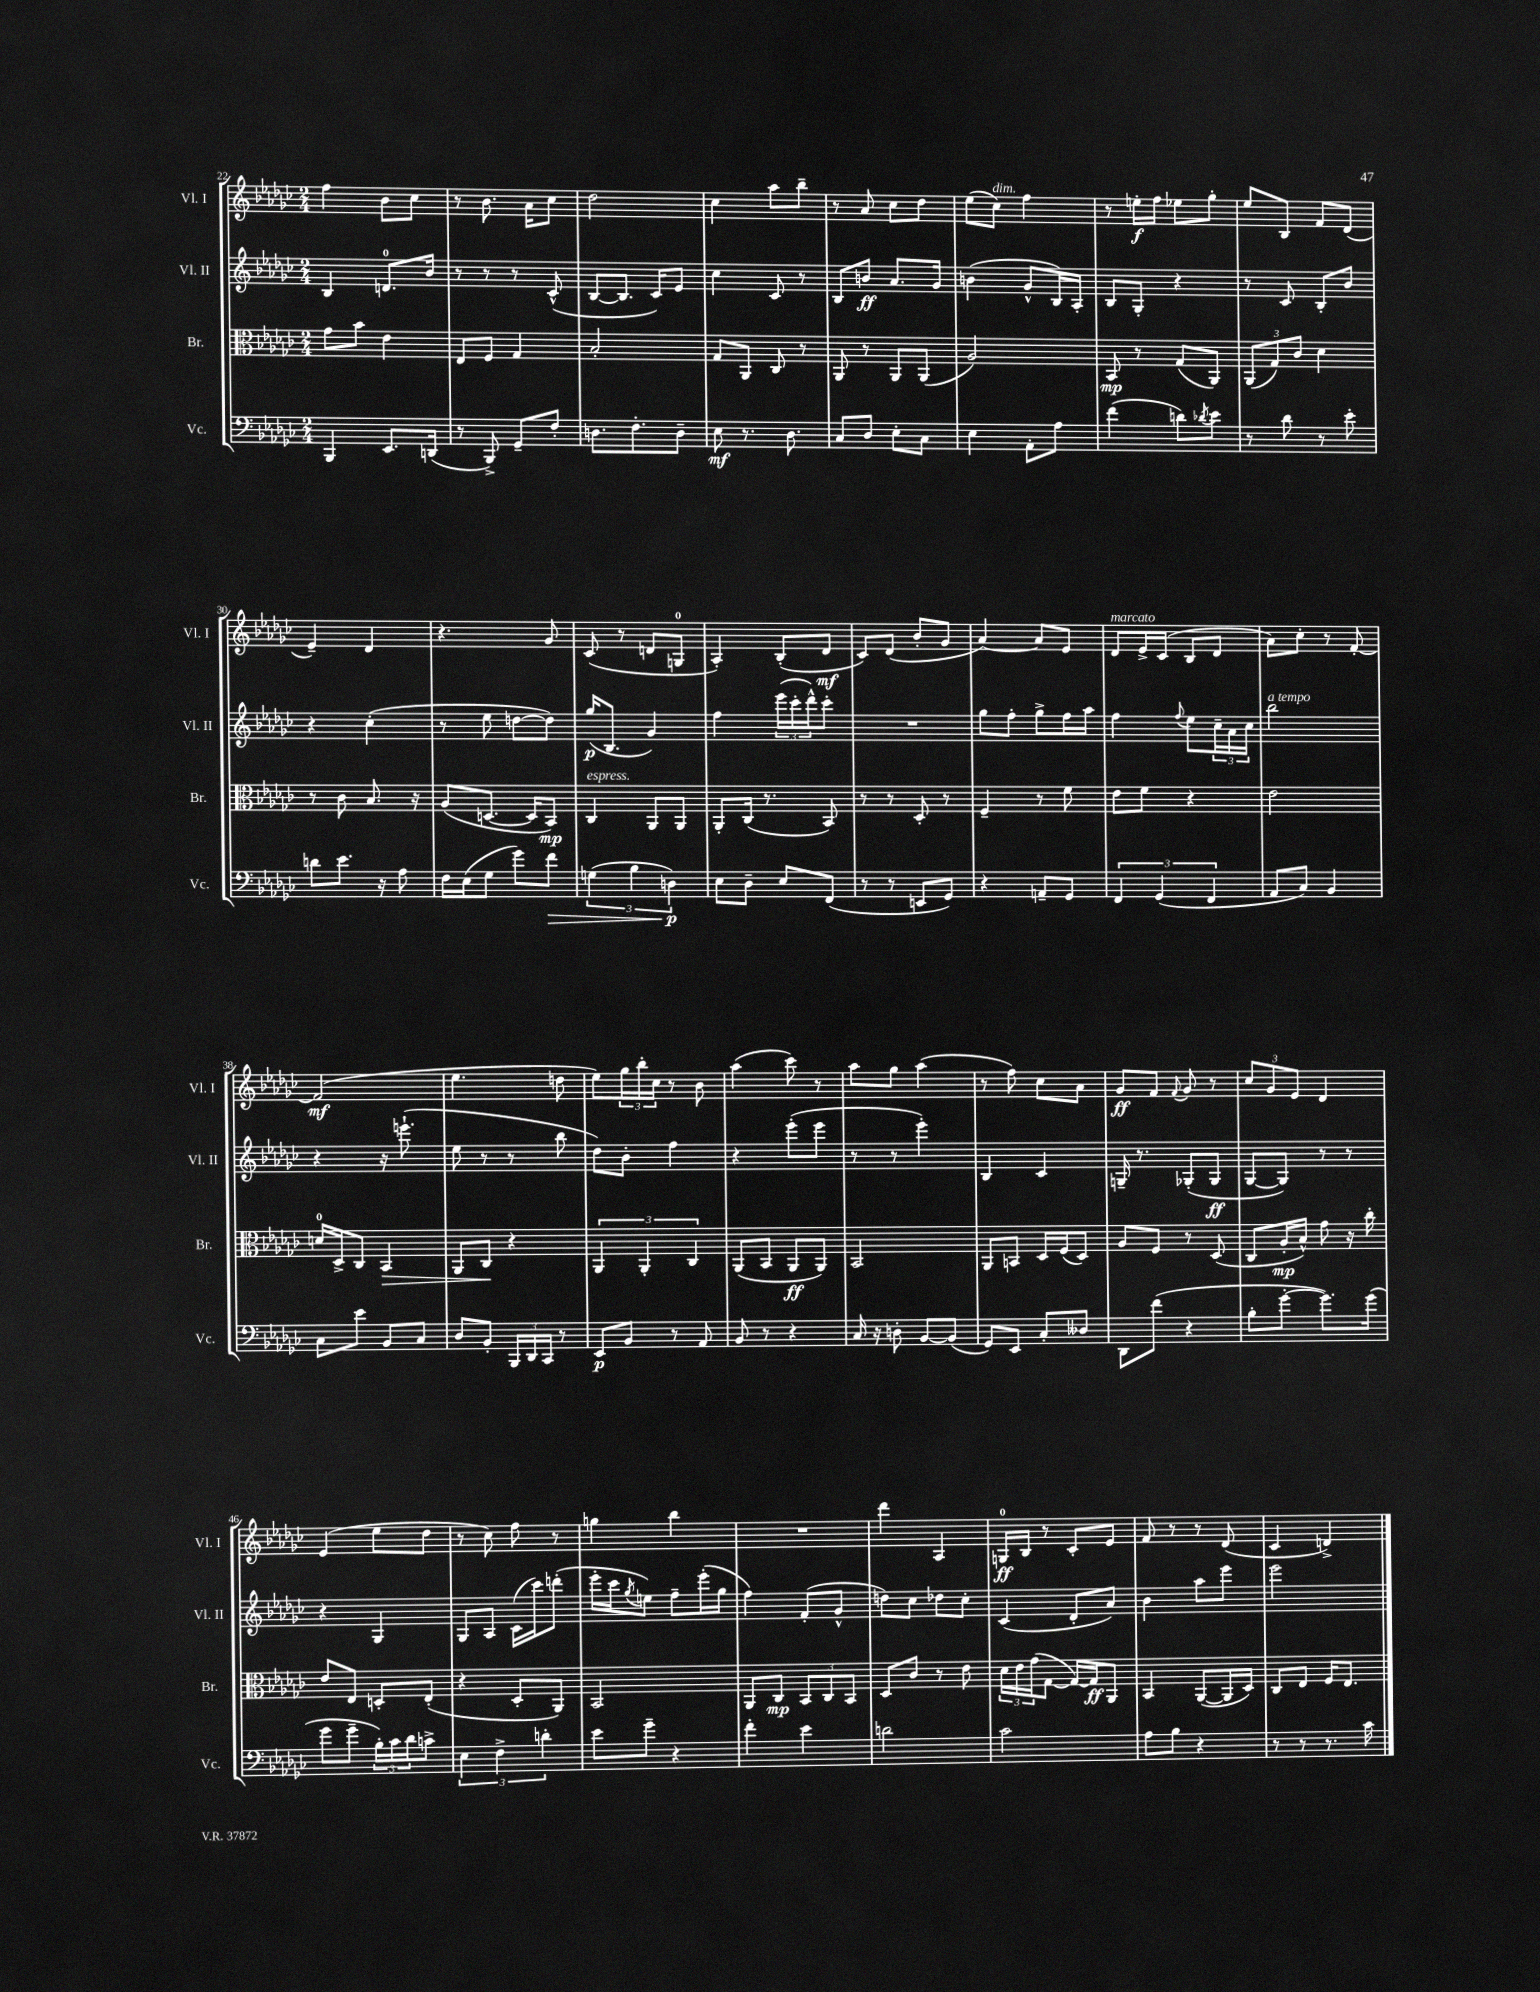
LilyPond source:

<<
\new StaffGroup <<
\new Staff = "s0" \with { instrumentName = "Vl. I" shortInstrumentName = "Vl. I" } {
    \clef treble \key ges \major \numericTimeSignature \time 2/4
    f''4 bes'8 ces''8 |
    r8 bes'8. aes'16 ces''8 |
    des''2 |
    ces''4 aes''8 bes''8-- |
    r8 aes'8 ces''8 des''8 |
    ees''8( ces''8^\markup { \italic "dim." }) f''4 |
    r8 e''16-.\f f''16 ees''8 ges''8-. |
    ees''8 bes8 f'8 des'8( |
    ees'4--) des'4 |
    r4. ges'8 |
    ces'8( r8 d'8 g8-0 |
    aes4-.) bes8-.( des'8\mf |
    ces'8) des'8( bes'8-. ges'8 |
    aes'4~) aes'8 ees'8 |
    des'8^\markup { \italic "marcato" } ees'16-> ces'16( bes8 des'8 |
    aes'8) ces''8-. r8 f'8~-. |
    f'2\mf( |
    ees''4. d''8 |
    ees''8) \tuplet 3/2 { ges''16 bes''16-. ces''16 } r8 bes'8 |
    aes''4( ces'''8) r8 |
    aes''8 ges''8 aes''4( |
    r8 f''8) ces''8 aes'8 |
    ges'8\ff f'8 \appoggiatura { f'8 } ges'8 r8 |
    \tuplet 3/2 { ces''8 ges'8 ees'8 } des'4 |
    ees'4( ees''8 des''8 |
    r8 ces''8) f''8 r8 |
    g''4 bes''4 |
    R2 |
    des'''4 aes4 |
    g16-0\ff bes16 r8 ces'8-. ees'8 |
    f'8 r8 r8 des'8( |
    ces'4 d'4->) \bar "|." |
}
\new Staff = "s1" \with { instrumentName = "Vl. II" shortInstrumentName = "Vl. II" } {
    \clef treble \key ges \major \numericTimeSignature \time 2/4
    bes4 d'8.-0 bes'16 |
    r8 r8 r8 ces'8-^( |
    bes8~ bes8. ces'16) ees'8 |
    ces''4 ces'8 r8 |
    bes8 b'8\ff aes'8. ges'16 |
    b'4( ges'8-^ bes16) aes16-. |
    bes8 ges8-. r4 |
    r8 ces'8 bes8-. bes'8 |
    r4 ces''4-.( |
    r8 ees''8 d''8~ d''8) |
    ges''16\p( bes8. ges'4) |
    f''4 \tuplet 3/2 { ees'''16( ces'''16-. des'''16-^) } ces'''8-. |
    R2 |
    ges''8 f''8-. ges''8-> f''16 aes''16 |
    f''4 \appoggiatura { f''8 } ees''8 \tuplet 3/2 { ces''16-- aes'16 ces''16 } |
    bes''2^\markup { \italic "a tempo" } |
    r4 r16 e'''8.-!( |
    ees''8 r8 r8 bes''8 |
    des''8) bes'8-. f''4 |
    r4 ees'''8-.( ees'''8 |
    r8 r8 ees'''4-.) |
    bes4 ces'4 |
    g16-- r8. ges8-.( ges8\ff |
    ges8~ ges8) r8 r8 |
    r4 ges4 |
    ges8 aes8 ces'16( ces'''16) d'''8-.( |
    ees'''16-. ces'''16 \acciaccatura { ges''8 } e''8) f''8-- ees'''16-.( ges''16 |
    f''4) f'8-.( ges'8-^ |
    d''8) ces''8 des''8 ces''8-. |
    ces'4( des'8-. aes'8) |
    bes'4 aes''8 ees'''8 |
    ees'''2 \bar "|." |
}
\new Staff = "s2" \with { instrumentName = "Br." shortInstrumentName = "Br." } {
    \clef alto \key ges \major \numericTimeSignature \time 2/4
    ges'8 bes'8 ees'4 |
    ees8 f8 ges4 |
    bes2-. |
    ges8 aes,8 ces8 r8 |
    aes,8 r8 aes,8 aes,8( |
    aes2) |
    bes,8\mp r8 ges8( aes,8) |
    \tuplet 3/2 { aes,8( ges8) ces'8 } des'4 |
    r8 ces'8 bes8. r16 |
    aes8( d8.~ d16 bes,8\mp) |
    ces4^\markup { \italic "espress." } aes,8 aes,8 |
    aes,8-. ces16( r8. bes,8) |
    r8 r8 des8-. r8 |
    f4-- r8 f'8 |
    ees'8 f'8 r4 |
    ees'2 |
    d'16-0 des16-> ces8 bes,4\> |
    aes,8 ces8\! r4 |
    \tuplet 3/2 { aes,4 aes,4-. ces4 } |
    aes,8( bes,8 aes,8\ff aes,8) |
    bes,2 |
    aes,8 b,8 des16 f16( des8) |
    aes8 f8 r8 des8( |
    ces8 aes16-.\mp bes16-^) ges'8 r16 ces''16-. |
    ees'8 ees8 d8-. ees8-.( |
    r4 des8-. aes,8) |
    bes,2 |
    aes,8 ces8\mp \tuplet 3/2 { bes,8 ces8 bes,8 } |
    des8 ces'8 r8 ees'8 |
    \tuplet 3/2 { des'16 ees'16 ges'16( } ges8~ ges16~) ges16\ff aes,8 |
    bes,4 aes,8~( aes,16 des16) |
    ces8 ees8 f16 ees8. \bar "|." |
}
\new Staff = "s3" \with { instrumentName = "Vc." shortInstrumentName = "Vc." } {
    \clef bass \key ges \major \numericTimeSignature \time 2/4
    bes,,4 ees,8. d,16( |
    r8 bes,,8->) ges,8-- f8-. |
    d8. f8.-. d8-- |
    ees8\mf r8. des8. |
    ces8 des8 ees8-. ces8 |
    ees4 aes,8-. aes8 |
    f'4( d'8) \acciaccatura { des'8 } ees'8 |
    r8 des'8 r8 ees'8-. |
    d'8 ees'8. r16 aes8 |
    f16 ees16( ges8 ges'8) f'8\> |
    \tuplet 3/2 { g4( bes4 d4\p\!) } |
    ees8 des8-- ees8 f,8( |
    r8 r8 e,8 ges,8) |
    r4 a,8-- ges,8 |
    \tuplet 3/2 { f,4 ges,4( f,4 } |
    aes,8 ces8) bes,4 |
    ces8 ees'8 bes,8 ces8 |
    des8 bes,8-. \tuplet 3/2 { bes,,16 des,16 ces,16 } r8 |
    ees,8\p bes,8 r8 aes,8 |
    bes,8 r8 r4 |
    ces16 r16 d8-. bes,8~ bes,8( |
    ges,8) ees,8 ces8-. deses8 |
    des,8 f'8( r4 |
    bes8-. ges'8~-. ges'8.) ges'16( |
    ges'8 ges'8-- \tuplet 3/2 { bes16-.) ces'16 des'16 } c'8-> |
    \tuplet 3/2 { ees4 f4-> d'4-. } |
    ees'8 ges'8-- r4 |
    f'4-. ees'4 |
    d'2 |
    ces'2 |
    aes8 bes8 r4 |
    r8 r8 r8. ces'16 \bar "|." |
}
>>
>>
\layout { \context { \Score currentBarNumber = #22 } }
